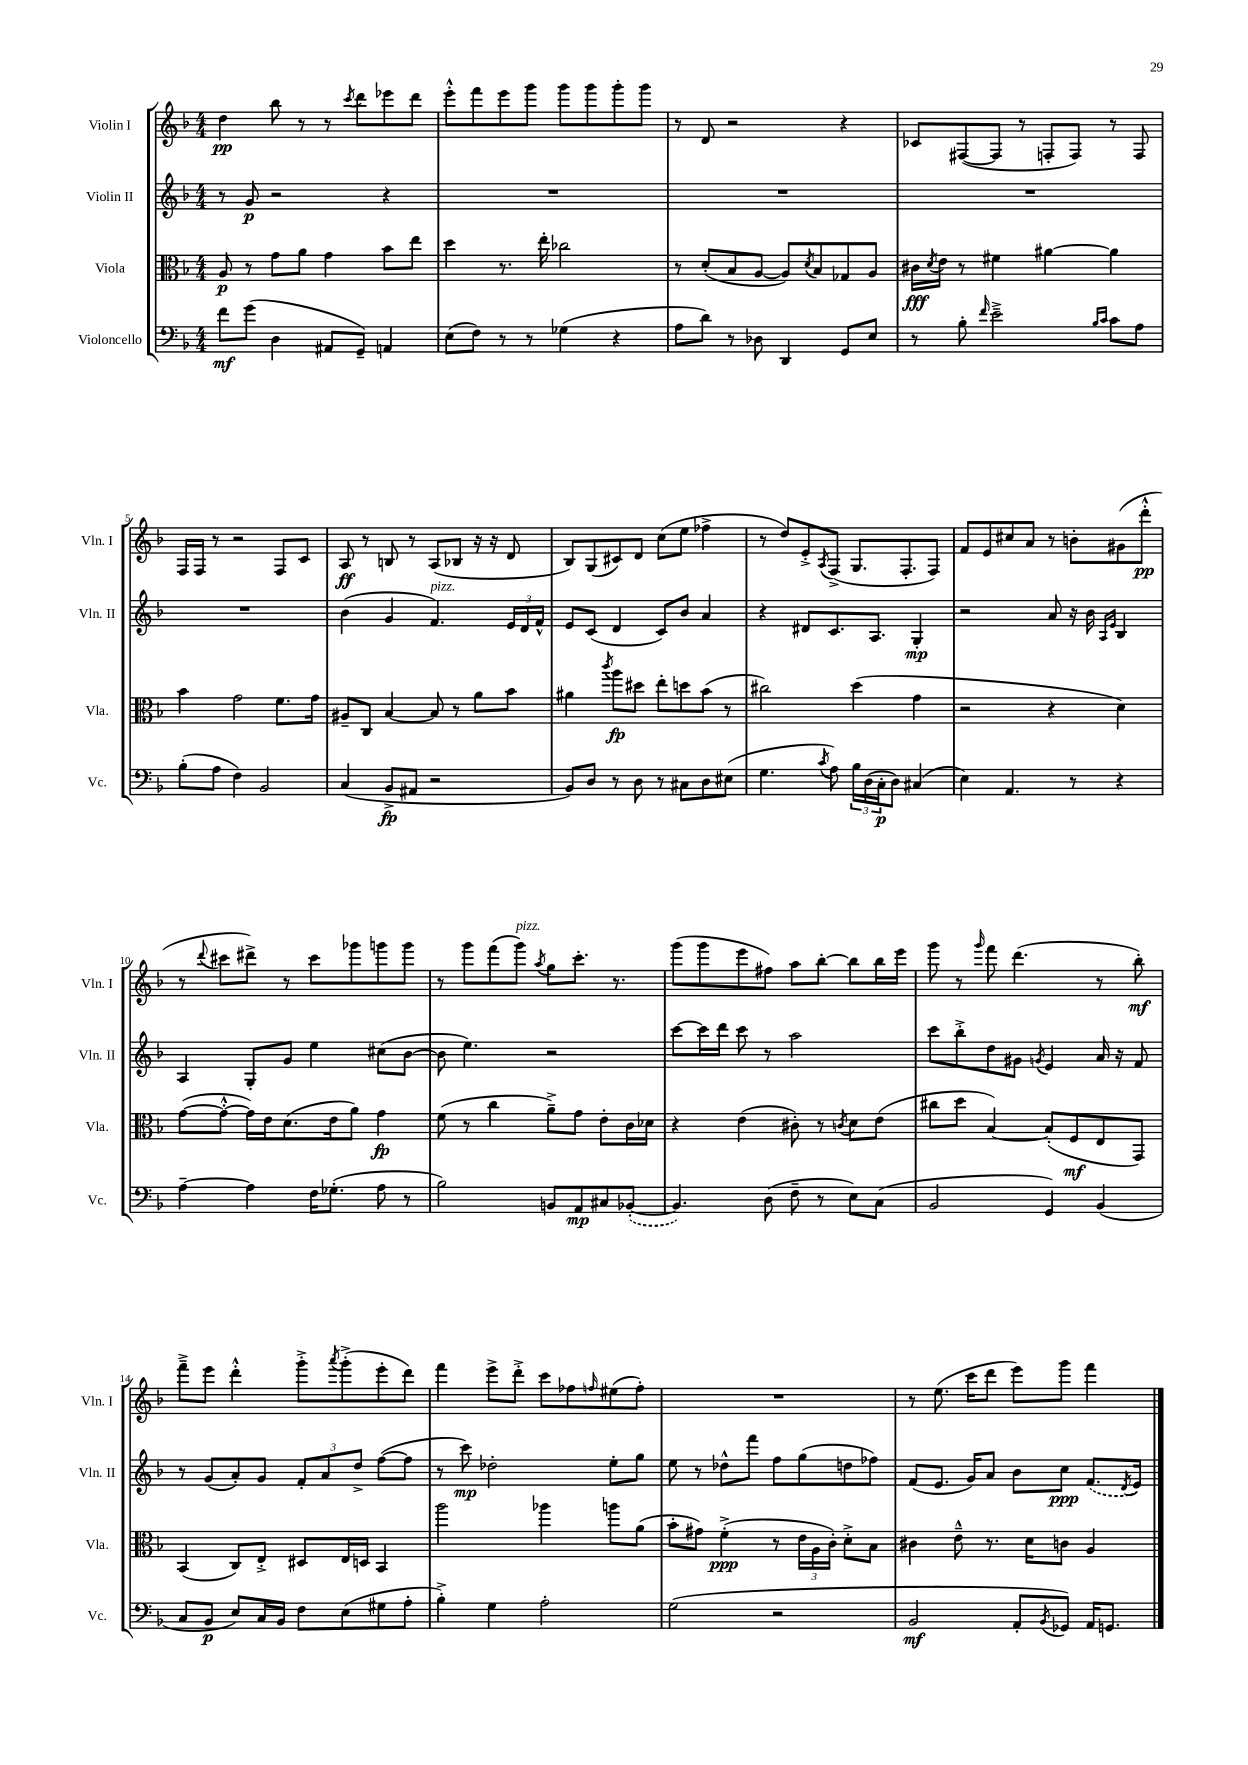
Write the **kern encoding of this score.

**kern	**dynam	**kern	**dynam	**kern	**dynam	**kern	**dynam
*part4	*part4	*part3	*part3	*part2	*part2	*part1	*part1
*staff4	*staff4	*staff3	*staff3	*staff2	*staff2	*staff1	*staff1
*I"Violoncello	*	*I"Viola	*	*I"Violin II	*	*I"Violin I	*
*I'Vc.	*	*I'Vla.	*	*I'Vln. II	*	*I'Vln. I	*
*clefF4	*	*clefC3	*	*clefG2	*	*clefG2	*
*k[b-]	*	*k[b-]	*	*k[b-]	*	*k[b-]	*
*M4/4	*	*M4/4	*	*M4/4	*	*M4/4	*
=1	=1	=1	=1	=1	=1	=1	=1
8f\L	mf	8A/	p	8r	.	4dd\	pp
(8g\J	.	8r	.	8g/	p	.	.
4D\	.	8g\L	.	2r	.	8bb-\	.
.	.	8a\J	.	.	.	8r	.
8AA#X/L	.	4g\	.	.	.	8r	.
.	.	.	.	.	.	8qccc/	.
8GG~/J)	.	.	.	.	.	8ddd\L	.
4AAn/	.	8b-\L	.	4r	.	8eee-X\	.
.	.	8ee\J	.	.	.	8ddd\J	.
=2	=2	=2	=2	=2	=2	=2	=2
(8E\L	.	4dd\	.	1r	.	8eee'^^\L	.
8F\J)	.	.	.	.	.	8fff\	.
8r	.	8.r	.	.	.	8eee\	.
8r	.	.	.	.	.	8ggg\J	.
.	.	16ee'\	.	.	.	.	.
(4G-X\	.	2cc-X\	.	.	.	8ggg\L	.
.	.	.	.	.	.	8ggg\	.
4r	.	.	.	.	.	8ggg'\	.
.	.	.	.	.	.	8ggg\J	.
=3	=3	=3	=3	=3	=3	=3	=3
8A\L	.	8r	.	1r	.	8r	.
8d\J)	.	(8d'/L	.	.	.	8d/	.
8r	.	8B-/	.	.	.	2r	.
8D-X\	.	[8A/J	.	.	.	.	.
4DD/	.	8A/L])	.	.	.	.	.
.	.	8qd/	.	.	.	.	.
.	.	8B-/	.	.	.	.	.
8GG/L	.	8G-X/	.	.	.	4r	.
8E/J	.	8A/J	.	.	.	.	.
=4	=4	=4	=4	=4	=4	=4	=4
8r	.	16c#X\LL	fff	1r	.	8c-X/L	.
.	.	8qd/	.	.	.	.	.
.	.	16e\JJ	.	.	.	.	.
8B-'\	.	8r	.	.	.	([8F#X/	.
16qqf/	.	.	.	.	.	.	.
2e~^\	.	4f#X\	.	.	.	8F#/J]	.
.	.	.	.	.	.	8r	.
.	.	[4a#X\	.	.	.	8Fn'/L	.
.	.	.	.	.	.	8F/J)	.
16qqB-/LL	.	.	.	.	.	.	.
16qqc/JJ	.	.	.	.	.	.	.
8c\L	.	4a#\]	.	.	.	8r	.
8A\J	.	.	.	.	.	8F/	.
!!LO:LB:g=z
=5	=5	=5	=5	=5	=5	=5	=5
(8B-'\L	.	4b-\	.	1r	.	16F/LL	.
.	.	.	.	.	.	16F/JJ	.
8A\J	.	.	.	.	.	8r	.
4F\)	.	2g\	.	.	.	2r	.
2BB-/	.	.	.	.	.	.	.
.	.	8.f\L	.	.	.	8F/L	.
.	.	.	.	.	.	8c/J	.
.	.	16g\Jk	.	.	.	.	.
=6	=6	=6	=6	=6	=6	=6	=6
(4C/	.	8A#X~/L	.	(4b-\	.	8A/	ff
.	.	8C/J	.	.	.	8r	.
8BB-^/L	fp	[4B-/	.	4g/	.	8Bn/	.
8AA#X/J	.	.	.	.	.	8r	.
!	!	!	!	!LO:TX:a:i:t=pizz.	!	!	!
2r	.	8B-/]	.	4.f/)	.	(8A/L	.
.	.	8r	.	.	.	8B-X/J	.
.	.	8a\L	.	.	.	16r	.
.	.	.	.	.	.	16r	.
.	.	8b-\J	.	24e/LL	.	8d/	.
.	.	.	.	24d/	.	.	.
.	.	.	.	24f^^/JJ	.	.	.
=7	=7	=7	=7	=7	=7	=7	=7
8BB-/L)	.	4a#X\	.	8e/L	.	8B-/L)	.
8D/J	.	.	.	(8c/J	.	(8G/	.
.	.	8qccc/	.	.	.	.	.
8r	.	8aa\L	fp	4d/	.	8c#X/)	.
8D\	.	8dd#X\J	.	.	.	8d/J	.
8r	.	8ee'\L	.	8c/L)	.	(8cc\L	.
8C#X\L	.	8ddn\	.	8b-/J	.	8ee\J	.
8D\	.	(8b-\J	.	4a/	.	4ff-X^\	.
(8E#X\J	.	8r	.	.	.	.	.
=8	=8	=8	=8	=8	=8	=8	=8
4.G\	.	2cc#X\)	.	4r	.	8r	.
.	.	.	.	.	.	8dd/L)	.
.	.	.	.	8d#X/L	.	8e'^/	.
8qc/	.	.	.	.	.	8qA/	.
8A\)	.	.	.	8.c/	.	(8F^/J	.
24B-\LL	.	(4dd\	.	.	.	8.G/L	.
(24D\	.	.	.	.	.	.	.
.	.	.	.	8.A/J	.	.	.
24C'\J	p	.	.	.	.	.	.
8D\J)	.	.	.	.	.	.	.
.	.	.	.	.	.	8.F'/	.
(4C#X/	.	4g\	.	4G'/	mp	.	.
.	.	.	.	.	.	8F/J)	.
=9	=9	=9	=9	=9	=9	=9	=9
4E\)	.	2r	.	2r	.	8f/L	.
.	.	.	.	.	.	8e/	.
4.AA/	.	.	.	.	.	8cc#X/	.
.	.	.	.	.	.	8a/J	.
.	.	4r	.	8a/	.	8r	.
8r	.	.	.	16r	.	8bn'\L	.
.	.	.	.	16b-\	.	.	.
.	.	.	.	16qqA/LL	.	.	.
.	.	.	.	16qqe/JJ	.	.	.
4r	.	4d\)	.	4B-/	.	(8g#X\	.
.	.	.	.	.	.	8ddd'^^\J	pp
!!LO:LB:g=z
=10	=10	=10	=10	=10	=10	=10	=10
[4A~\	.	([8g\L	.	4A/	.	8r	.
.	.	.	.	.	.	8qqddd/	.
.	.	8g'^^\J_	.	.	.	8ccc#X\L	.
4A\]	.	16g\LL])	.	8G'/L	.	8ddd#X^\J)	.
.	.	16e\J	.	.	.	.	.
.	.	(8.d\	.	8g/J	.	8r	.
16F\KL	.	.	.	4ee\	.	8ccc#\L	.
(8.G-X'\J	.	16e\k	.	.	.	.	.
.	.	8a\J)	.	.	.	8ggg-X\	.
8A\	.	4g\	fp	(8cc#X\L	.	8gggn\	.
8r	.	.	.	[8b-\J	.	8ggg\J	.
=11	=11	=11	=11	=11	=11	=11	=11
2B-\)	.	(8f\	.	8b-\]	.	8r	.
.	.	8r	.	4.ee\)	.	8ggg\L	.
.	.	4cc\	.	.	.	(8fff\	.
!	!	!	!	!	!	!LO:TX:a:i:t=pizz.	!
.	.	.	.	.	.	8ggg\J)	.
.	.	.	.	.	.	8qaa/	.
8BBn/L	.	8a~^\L)	.	2r	.	8gg\L	.
8AA/	mp	8g\J	.	.	.	8.ccc'\J	.
8C#X/	.	8e'\L	.	.	.	.	.
.	.	.	.	.	.	8.r	.
([8BB-X'/J	.	16c\L	.	.	.	.	.
.	.	16d-X\JJ	.	.	.	.	.
=12	=12	=12	=12	=12	=12	=12	=12
4.BB-/])	.	4r	.	[8ccc\L	.	(8ggg\L	.
.	.	.	.	16ccc\L]	.	8ggg\	.
.	.	.	.	16ddd\JJ	.	.	.
.	.	(4e\	.	8ccc\	.	8eee\	.
(8D\	.	.	.	8r	.	8ff#X\J)	.
8F~\	.	8c#X'\)	.	2aa\	.	8aa\L	.
8r	.	8r	.	.	.	[8bb-'\J	.
.	.	8qcn/	.	.	.	.	.
8E\L)	.	8d\L	.	.	.	8bb-\L]	.
(8C\J	.	(8e\J	.	.	.	16bb-\L	.
.	.	.	.	.	.	16eee\JJ	.
=13	=13	=13	=13	=13	=13	=13	=13
2BB-/	.	8cc#X\L	.	8ccc\L	.	8ggg\	.
.	.	8dd\J	.	8bb-'^\	.	8r	.
.	.	.	.	.	.	16qqggg/	.
.	.	[4B-/)	.	8dd\	.	8fff\	.
.	.	.	.	8g#X\J	.	(4.ddd\	.
.	.	.	.	8qgn/	.	.	.
4GG/)	.	(8B-'/L]	.	4e/	.	.	.
.	.	8F/	mf	.	.	.	.
(4BB-/	.	8E/	.	16a/	.	8r	.
.	.	.	.	16r	.	.	.
.	.	8GG/J)	.	8f/	.	8bb-'\)	mf
!!LO:LB:g=z
=14	=14	=14	=14	=14	=14	=14	=14
8C/L	.	(4BB-/	.	8r	.	8fff~^\L	.
8BB-/J	p	.	.	(8g/L	.	8eee\J	.
8E/L)	.	8C/L)	.	8a'/)	.	4ddd'^^\	.
16C/L	.	8E'^/J	.	8g/J	.	.	.
16BB-/JJ	.	.	.	.	.	.	.
8F\L	.	8D#X/L	.	12f'/L	.	8ggg'^\L	.
.	.	.	.	12a/	.	.	.
.	.	.	.	.	.	8qaaa/	.
(8E\	.	16E/L	.	.	.	(8ggg'^\	.
.	.	.	.	12dd^/J	.	.	.
.	.	16Dn/JJ	.	.	.	.	.
8G#X\	.	4BB-/	.	([8ff\L	.	8eee'\	.
8A'\J	.	.	.	8ff\J]	.	8ddd\J)	.
=15	=15	=15	=15	=15	=15	=15	=15
4B-'^\)	.	2aa\	.	8r	.	4fff\	.
.	.	.	.	8ccc\)	mp	.	.
4G\	.	.	.	2dd-X'\	.	8eee^\L	.
.	.	.	.	.	.	8ddd'^\J	.
2A'\	.	4aa-X\	.	.	.	8ccc\L	.
.	.	.	.	.	.	8ff-X\	.
.	.	.	.	.	.	16qqffn/	.
.	.	8aan\L	.	8ee'\L	.	(8ee#X\	.
.	.	(8a\J	.	8gg\J	.	8ff'\J)	.
=16	=16	=16	=16	=16	=16	=16	=16
(2G\	.	8b-'\L	.	8ee\	.	1r	.
.	.	8g#X\J)	.	8r	.	.	.
.	.	(4f'^\	ppp	8dd-X^^\L	.	.	.
.	.	.	.	8fff\J	.	.	.
2r	.	8r	.	8ff\L	.	.	.
.	.	24e\LL	.	(8gg\	.	.	.
.	.	24A\	.	.	.	.	.
.	.	24c'\JJ)	.	.	.	.	.
.	.	8d'^\L	.	8ddn\	.	.	.
.	.	8B-\J	.	8ff-X\J)	.	.	.
=17	=17	=17	=17	=17	=17	=17	=17
2BB-/	mf	4c#X\	.	(8f/L	.	8r	.
.	.	.	.	8.e/J	.	(8.ee\	.
.	.	8e~^^\	.	.	.	.	.
.	.	.	.	16g/KL)	.	16ccc\KL	.
.	.	8.r	.	8a/J	.	8ddd\J	.
8AA'/L	.	.	.	8b-\L	.	8eee\L)	.
.	.	16d\KL	.	.	.	.	.
8qBB-/	.	.	.	.	.	.	.
8GG-X/J)	.	8cn\J	.	8cc\J	ppp	8ggg\J	.
16AA/KL	.	4A/	.	(8.f/L	.	4fff\	.
8.GGn/J	.	.	.	.	.	.	.
.	.	.	.	8qd/	.	.	.
.	.	.	.	16e/Jk)	.	.	.
==	==	==	==	==	==	==	==
*-	*-	*-	*-	*-	*-	*-	*-
